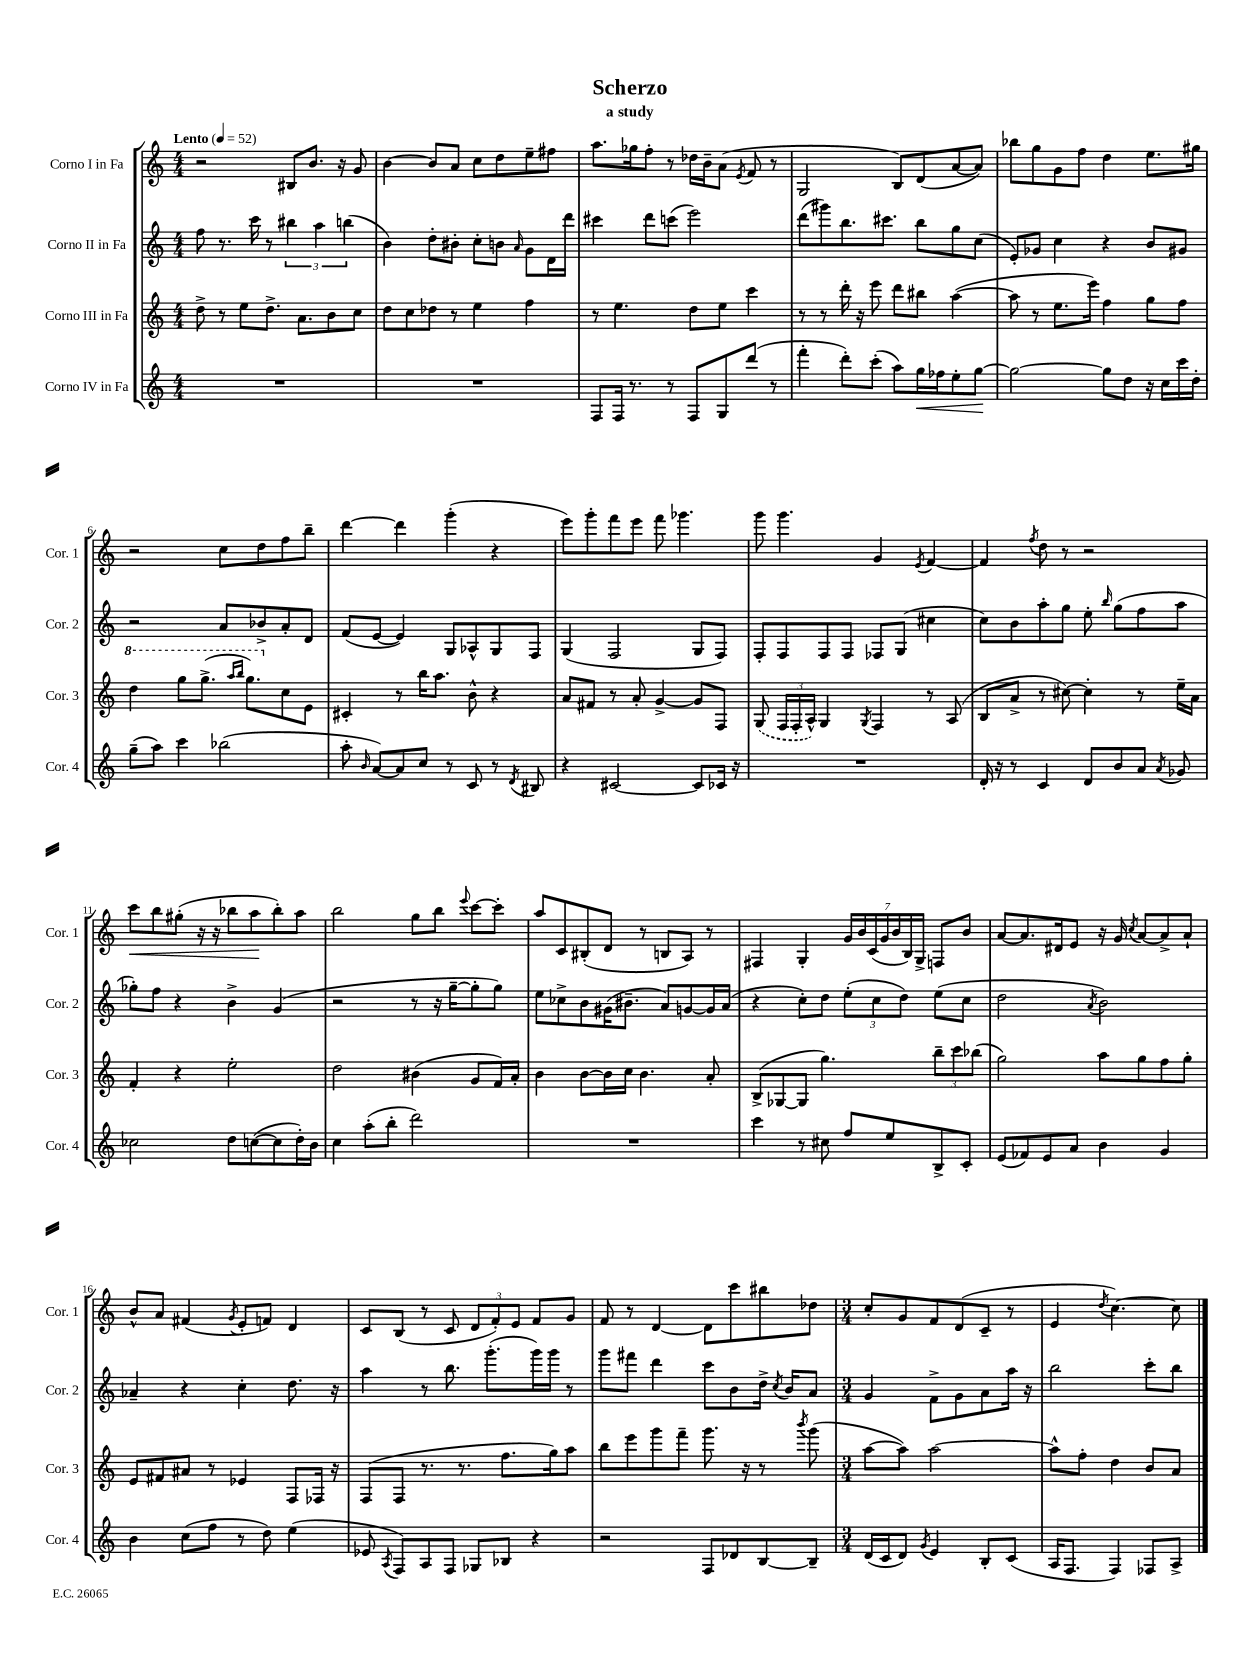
\header { title = "Scherzo" subtitle = "a study" }
<<
\new StaffGroup <<
\new Staff = "s0" \with { instrumentName = "Corno I in Fa" shortInstrumentName = "Cor. 1" } {
    \clef treble \key c \major \numericTimeSignature \time 4/4 \tempo "Lento" 4 = 52
    \autoBeamOff r2 bis8[ b'8.] r16 g'8 |
    b'4~ b'8[ a'8] c''8[ d''8 e''8-- fis''8] |
    a''8.[ ges''16 f''8]-. r8 des''16[ b'16-- a'8]( \acciaccatura { e'8 } f'8 r8 |
    g2 b8[) d'8( a'8~ a'8]) |
    bes''8[ g''8 g'8 f''8] d''4 e''8.[ gis''16] |
    r2 c''8[ d''8 f''8 b''8]-- |
    d'''4~ d'''4 g'''4-.( r4 |
    e'''8[) g'''8-. f'''8 e'''8] f'''8 ges'''4. |
    g'''8 g'''4. g'4 \acciaccatura { e'8 } f'4~ |
    f'4 \acciaccatura { f''8 } d''8 r8 r2 |
    c'''8[\< b''8 gis''8]-.( r16 r16 bes''8[ a''8\! bes''8-.) a''8] |
    b''2 g''8[ b''8] \appoggiatura { e'''8 } c'''8[~ c'''8]-. |
    a''8[ c'8 bis8-.( d'8] r8 b8[ a8]) r8 |
    fis4 g4-. \tuplet 7/4 { g'16[ b'16 c'16( g'16 b'16 b16) g16]-> } f8[ b'8] |
    a'8[~ a'8. dis'16 e'8] r16 g'16 \acciaccatura { c''8 } a'8[~ a'8-> a'8]-! |
    b'8[-^ a'8] fis'4( \acciaccatura { g'8 } e'8[-. f'8]) d'4 |
    c'8[ b8]( r8 c'8 \tuplet 3/2 { d'8[ f'8-.) e'8] } f'8[ g'8] |
    f'8 r8 d'4~ d'8[ c'''8 bis''8 des''8] |
    \numericTimeSignature \time 3/4 c''8[-. g'8 f'8 d'8( c'8]-- r8 |
    e'4 \acciaccatura { d''8 } c''4.~) c''8 \bar "|." |
}
\new Staff = "s1" \with { instrumentName = "Corno II in Fa" shortInstrumentName = "Cor. 2" } {
    \clef treble \key c \major \numericTimeSignature \time 4/4
    \autoBeamOff f''8 r8. c'''16 r8 \tuplet 3/2 { bis''4 a''4 b''4( } |
    b'4) d''8[-. bis'8]-. c''8[-. b'8] \grace { a'16 } g'8[ d'16 d'''16] |
    cis'''4 d'''8[ c'''8]( e'''2) |
    d'''8[( gis'''8) b''8. cis'''8.] b''8[ g''8 c''8]( |
    e'8[-.) ges'8] c''4 r4 b'8[ gis'8] |
    r2 a'8[ bes'8-> a'8-. d'8] |
    f'8[( e'8]~ e'4) g8[ aes8-^ g8 f8] |
    g4( f2 g8[ f8]) |
    f8[-. f8 f8 f8] fes8[ g8]( cis''4 |
    c''8[) b'8 a''8-. g''8] e''8-. \grace { b''16 } g''8[( f''8 a''8] |
    ges''8[-.) f''8] r4 b'4-> g'4( |
    r2 r8 r16 g''16[~-- g''8-. g''8]) |
    e''8[ ces''8-> b'8 gis'16( bis'8.]-- a'8[) g'8~ g'16 a'16]( |
    r4 c''8[-.) d''8] \tuplet 3/2 { e''8[-.( c''8 d''8]) } e''8[( c''8] |
    d''2 \acciaccatura { a'8 } b'2) |
    aes'4-- r4 c''4-. d''8. r16 |
    a''4 r8 b''8. g'''8.[-.( g'''16) g'''16] r8 |
    g'''8[ fis'''8] d'''4 c'''8[ b'8 d''16]-> \acciaccatura { c''8 } b'16[ a'8] |
    \numericTimeSignature \time 3/4 g'4 f'8[-> g'8 a'8 a''16] r16 |
    b''2 c'''8[-. b''8] \bar "|." |
}
\new Staff = "s2" \with { instrumentName = "Corno III in Fa" shortInstrumentName = "Cor. 3" } {
    \clef treble \key c \major \numericTimeSignature \time 4/4
    \autoBeamOff d''8-> r8 e''8[ d''8.]-> a'8.[ b'8 c''8] |
    d''8[ c''8 des''8] r8 e''4 f''4 |
    r8 e''4. d''8[ e''8] c'''4 |
    r8 r8 d'''16-. r16 e'''8 d'''8[ bis''8] a''4~( |
    a''8 r8 e''8.[ e'''16]) f''4 g''8[ f''8] |
    \ottava #1 d'''4 g'''8[ g'''8.]->( \grace { a'''16[ b'''16] } g'''8.[) \ottava #0 c''8 e'8] |
    cis'4-. r8 b''16[ a''8.] b'8-^ r4 |
    a'8[ fis'8] r8 a'8-. g'4~-> g'8[ f8] |
    \once \slurDashed g8( \tuplet 3/2 { f16[ f16-. a16]-^) } g4 \acciaccatura { g8 } f4 r8 a8( |
    b8[ a'8]-> r8 cis''8~) cis''4-. r8 e''16[-- a'16] |
    f'4-. r4 e''2-. |
    d''2 bis'4( g'8[ f'16) a'16]-. |
    b'4 b'8[~ b'16 c''16] b'4. a'8-. |
    b8[->( ges8~ ges8] g''4.) \tuplet 3/2 { b''8[-- c'''8 bes''8]( } |
    g''2) a''8[ g''8 f''8 g''8]-. |
    e'8[ fis'8 ais'8] r8 ees'4 f8[ fes16] r16 |
    f8[( f8] r8. r8. f''8.[ g''16) a''8] |
    b''8[ e'''8 g'''8 f'''8]-- g'''8. r16 r8 \acciaccatura { b'''8 } g'''8( |
    \numericTimeSignature \time 3/4 a''8[~ a''8]) a''2~ |
    a''8[-^ f''8]-. d''4 b'8[ a'8] \bar "|." |
}
\new Staff = "s3" \with { instrumentName = "Corno IV in Fa" shortInstrumentName = "Cor. 4" } {
    \clef treble \key c \major \numericTimeSignature \time 4/4
    \autoBeamOff R1 |
    R1 |
    f8[ f16] r8. r8 f8[ g8 d'''8]( r8 |
    f'''4-. d'''8[-.) c'''8]-.( a''8[) g''16\< fes''16 e''8-. g''8]~\! |
    g''2~ g''8[ d''8] r16 c''16[ c'''16 d''16]-. |
    g''8[--( a''8]) c'''4 bes''2( |
    a''8-. \grace { b'16 } a'8[~) a'8 c''8] r8 c'8 r8 \acciaccatura { d'8 } bis8 |
    r4 cis'2~ cis'8[ ces'16] r16 |
    R1 |
    d'16-. r16 r8 c'4 d'8[ b'8 a'8] \acciaccatura { a'8 } ges'8 |
    ces''2 d''8[ c''8~( c''8 d''16-.) b'16] |
    c''4 a''8[-.( b''8]-. d'''2) |
    R1 |
    c'''4 r8 cis''8 f''8[ e''8 b8-> c'8]-. |
    e'8[( fes'8) e'8 a'8] b'4 g'4 |
    b'4 c''8[( f''8] r8 d''8) e''4( |
    ees'8 \acciaccatura { a8 } f8[) a8 f8] ges8[ bes8] r4 |
    r2 f8[ des'8 b8~ b8]-- |
    \numericTimeSignature \time 3/4 d'16[( c'16 d'8]) \acciaccatura { g'8 } e'4 b8[-. c'8]( |
    a16[ f8.] f4) fes8[ a8]-> \bar "|." |
}
>>
>>
